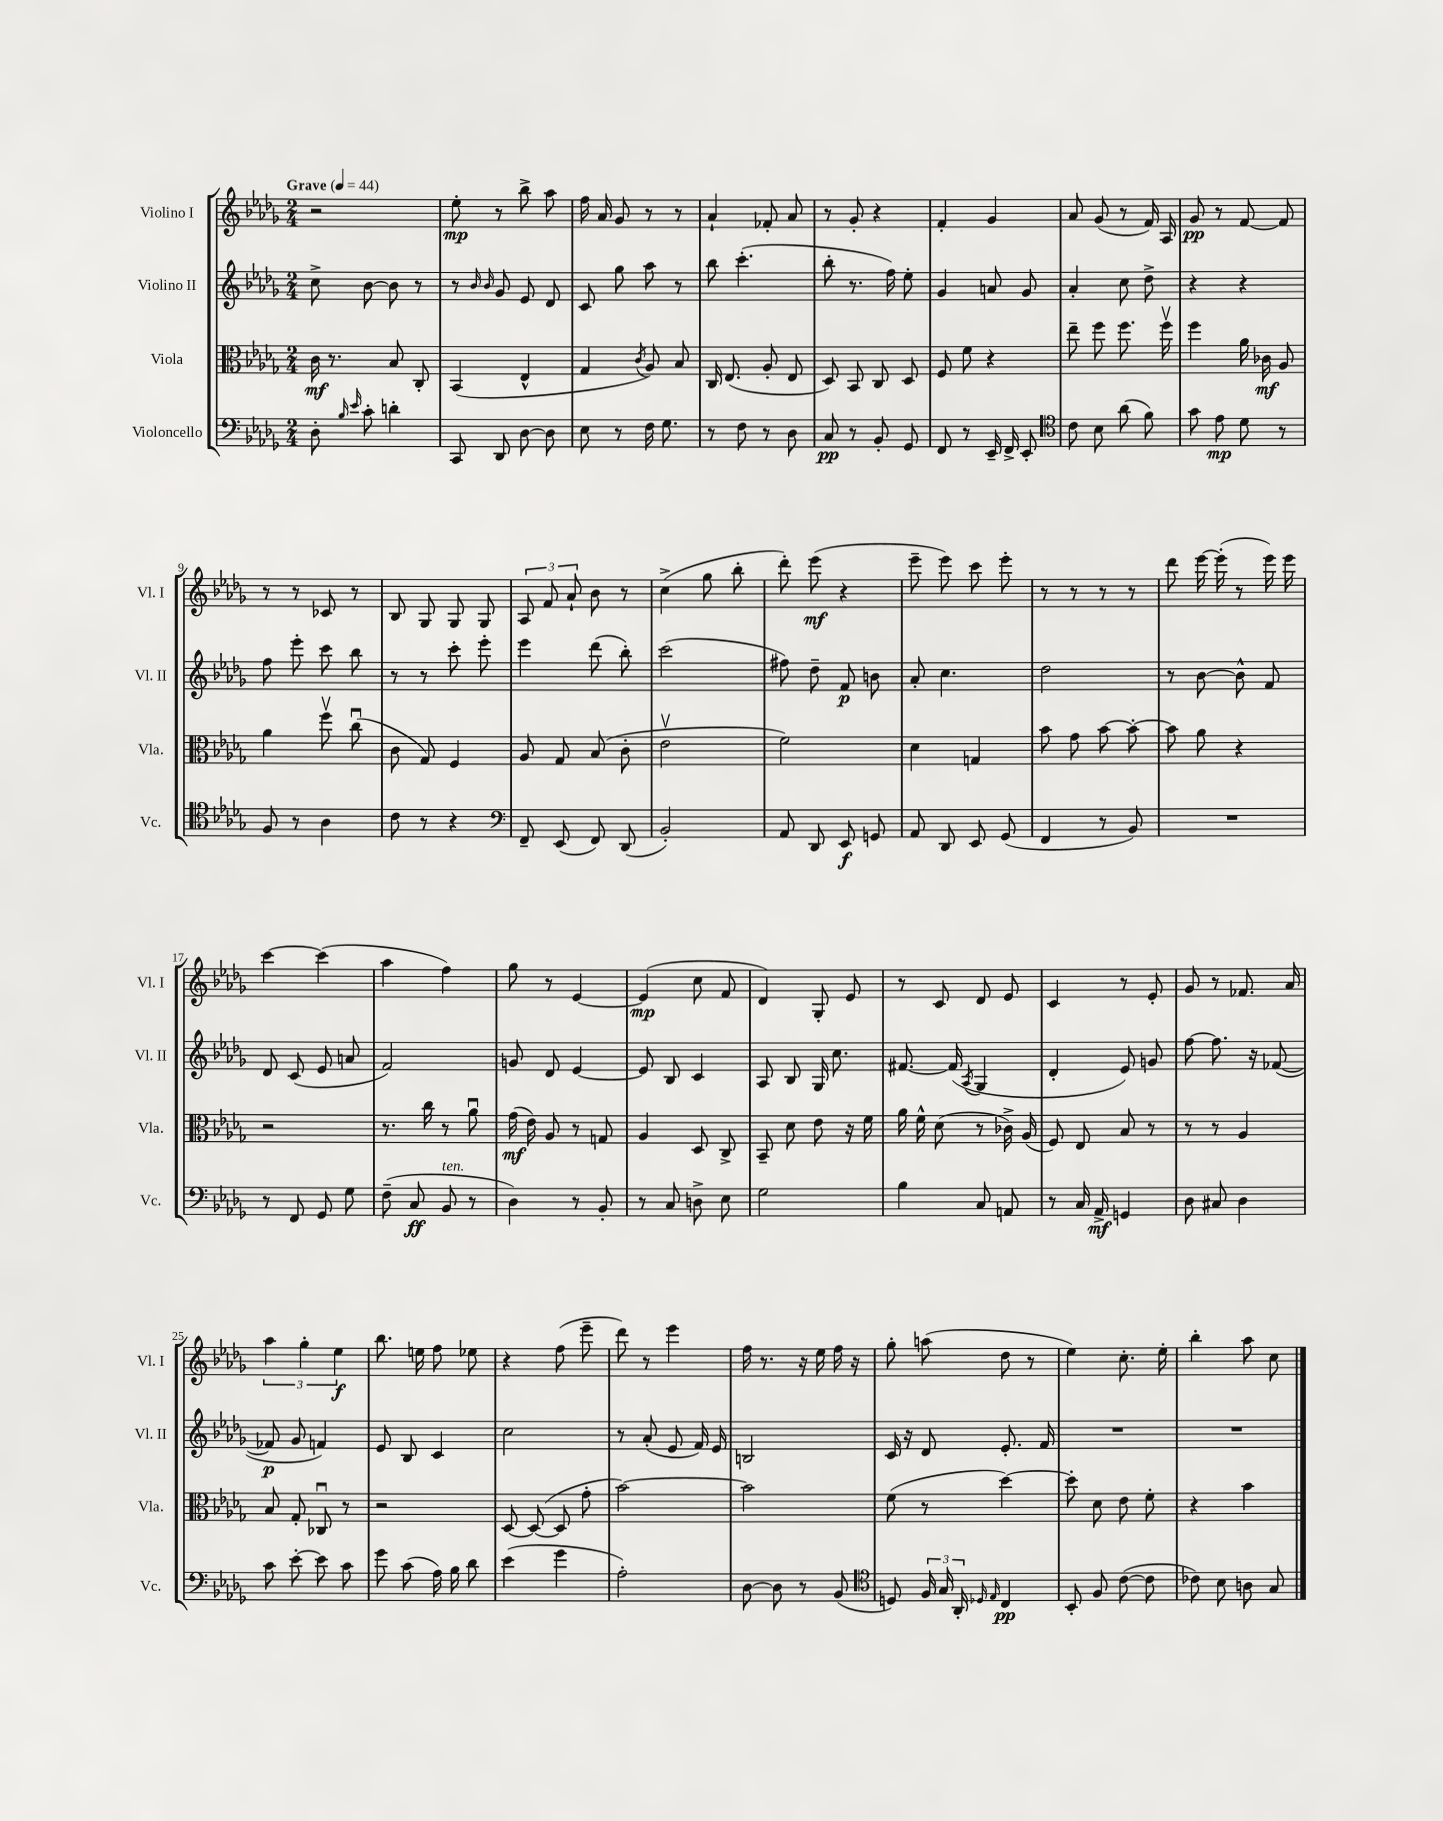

**kern	**kern	**kern	**kern
*staff4	*staff3	*staff2	*staff1
*clefF4	*clefC3	*clefG2	*clefG2
*k[b-e-a-d-g-]	*k[b-e-a-d-g-]	*k[b-e-a-d-g-]	*k[b-e-a-d-g-]
*M2/4	*M2/4	*M2/4	*M2/4
*MM44	*MM44	*MM44	*MM44
8D-'	16c	8cc^	2r
.	8.r	.	.
16qqB-	.	.	.
16qqe-	.	.	.
8c'	.	[8b-	.
4d'	8B-	8b-]	.
.	8C'	8r	.
=	=	=	=
8CC	(4BB-	8r	8ee-'
.	.	16qqb-	.
.	.	16qqb-	.
8DD-	.	8g-	8r
[8D-	4E-^^	8e-	8bb-^
8D-]	.	8d-	8aa-
=	=	=	=
8E-	4G-	8c	16ff
.	.	.	16a-
8r	.	8gg-	8g-
.	8qc	.	.
16F	8A-)	8aa-	8r
8.G-	.	.	.
.	8B-	8r	8r
=	=	=	=
8r	16C	8bb-	4a-`
.	(8.E-	.	.
8F	.	(4.ccc'	.
8r	8A-'	.	8f-'
8D-	8E-	.	8a-
=	=	=	=
8C	8D-)	8bb-'	8r
8r	8BB-	8.r	8g-'
8BB-'	8C	.	4r
.	.	16ff)	.
8GG-	8D-	8ee-'	.
=	=	=	=
8FF	8F	4g-	4f'
8r	8f	.	.
16EE-~	4r	8a	4g-
16FF^	.	.	.
8EE-'	.	8g-	.
=	=	=	=
*clefC4	*	*	*
8c	8ee-~	4a-'	8a-
8B-	8ff	.	(8g-
(8a-	8.ff	8cc	8r
8f)	.	8dd-^	16f)
.	16ffv	.	16A-
=	=	=	=
8g-	4ff	4r	8g-
8e-	.	.	8r
8d-	16a-	4r	[8f
.	16c-	.	.
8r	8A-	.	8f]
=	=	=	=
8F	4a-	8ff	8r
8r	.	8eee-'	8r
4A-	8ffv	8ccc	8c-
.	(8ccu	8bb-	8r
=	=	=	=
8c	8c	8r	8B-
8r	8G-)	8r	8G-
4r	4F	8ccc'	8G-
.	.	8eee-'	8G-
=	=	=	=
*clefF4	*	*	*
8FF~	8A-	4eee-	12A-
.	.	.	12f
(8EE-	8G-	.	.
.	.	.	12a-`
8FF)	(8B-	(8ddd-	8b-
(8DD-	8c'	8bb-')	8r
=	=	=	=
2BB-')	2e-v	(2ccc	(4cc^
.	.	.	8gg-
.	.	.	8bb-'
=	=	=	=
8AA-	2f)	8ff#)	8ddd-')
8DD-	.	8dd-~	(8eee-
8EE-	.	8f	4r
8GG	.	8b	.
=	=	=	=
8AA-	4d-	8a-'	8eee-~
8DD-	.	4.cc	8eee-)
8EE-	4G	.	8ccc
(8GG-	.	.	8eee-'
=	=	=	=
4FF	8b-	2dd-	8r
.	8g-	.	8r
8r	[8b-	.	8r
8BB-)	8b-'_	.	8r
=	=	=	=
2r	8b-]	8r	8ddd-
.	8a-	[8b-	[16eee-
.	.	.	(16eee-']
.	4r	8b-^^]	8r
.	.	8f	16eee-)
.	.	.	16eee-
=	=	=	=
8r	2r	8d-	[4ccc
8FF	.	(8c	.
8GG-	.	8e-	(4ccc]
8G-	.	8a	.
=	=	=	=
(8F~	8.r	2f)	4aa-
8C	.	.	.
.	16cc	.	.
8BB-	8r	.	4ff)
8r	8a-u	.	.
=	=	=	=
4D-)	(16g-	8g	8gg-
.	16e-)	.	.
.	8A-	8d-	8r
8r	8r	[4e-	[4e-
8BB-'	8G	.	.
=	=	=	=
8r	4A-	8e-]	(4e-]
8C	.	8B-	.
8D^	8D-	4c	8cc
8E-	8C^	.	8f
=	=	=	=
2G-	8BB-~	8A-	4d-)
.	8d-	8B-	.
.	8e-	16G-	8G-'
.	.	8.cc	.
.	16r	.	8e-
.	16f	.	.
=	=	=	=
4B-	16a-	[8.f#	8r
.	16f^^	.	.
.	(8d-	.	8c
.	.	(16f#]	.
.	.	8qA-	.
8C	8r	4G-	8d-
8AA	16c-^)	.	8e-
.	(16A-	.	.
=	=	=	=
8r	8F)	4d-'	4c
16C	8E-	.	.
16AA-^	.	.	.
4GG	8B-	8e-)	8r
.	8r	8g	8e-'
=	=	=	=
8D-	8r	[8ff	8g-
8C#	8r	8.ff]	8r
4D-	4A-	.	8.f-
.	.	16r	.
.	.	([8f-	.
.	.	.	16a-
=	=	=	=
8c	8B-	8f-]	6aa-
[8e-'	8G-'	8g-	.
.	.	.	6gg-'
8e-]	8C-u	4f)	.
.	.	.	6ee-
8c	8r	.	.
=	=	=	=
8g-	2r	8e-	8.bb-
(8c	.	8B-	.
.	.	.	16ee
16A-)	.	4c	8ff
16B-	.	.	.
8d-	.	.	8ee-
=	=	=	=
(4e-	[8D-	2cc	4r
.	(8D-_	.	.
4g-	8D-]	.	(8ff
.	8g-'	.	8eee-~
=	=	=	=
2A-')	[2b-)	8r	8ddd-)
.	.	(8a-'	8r
.	.	8e-	4eee-
.	.	16f)	.
.	.	16e-	.
=	=	=	=
[8D-	2b-]	2B	16ff
.	.	.	8.r
8D-]	.	.	.
8r	.	.	16r
.	.	.	16ee-
(8BB-	.	.	16ff
.	.	.	16r
=	=	=	=
*clefC4	*	*	*
8D)	(8f	16c	8gg-'
.	.	16r	.
24F	8r	8d-	(8aa
24G-	.	.	.
24AA-'	.	.	.
16qqD-	.	.	.
16qqE-	.	.	.
4C	[4dd-)	8.e-'	8dd-
.	.	.	8r
.	.	16f	.
=	=	=	=
8BB-'	8dd-']	2r	4ee-)
8F	8d-	.	.
([8c	8e-	.	8.cc'
8c]	8f'	.	.
.	.	.	16ee-'
=	=	=	=
8c-)	4r	2r	4bb-'
8B-	.	.	.
8A	4b-	.	8aa-
8G-	.	.	8cc
==	==	==	==
*-	*-	*-	*-
